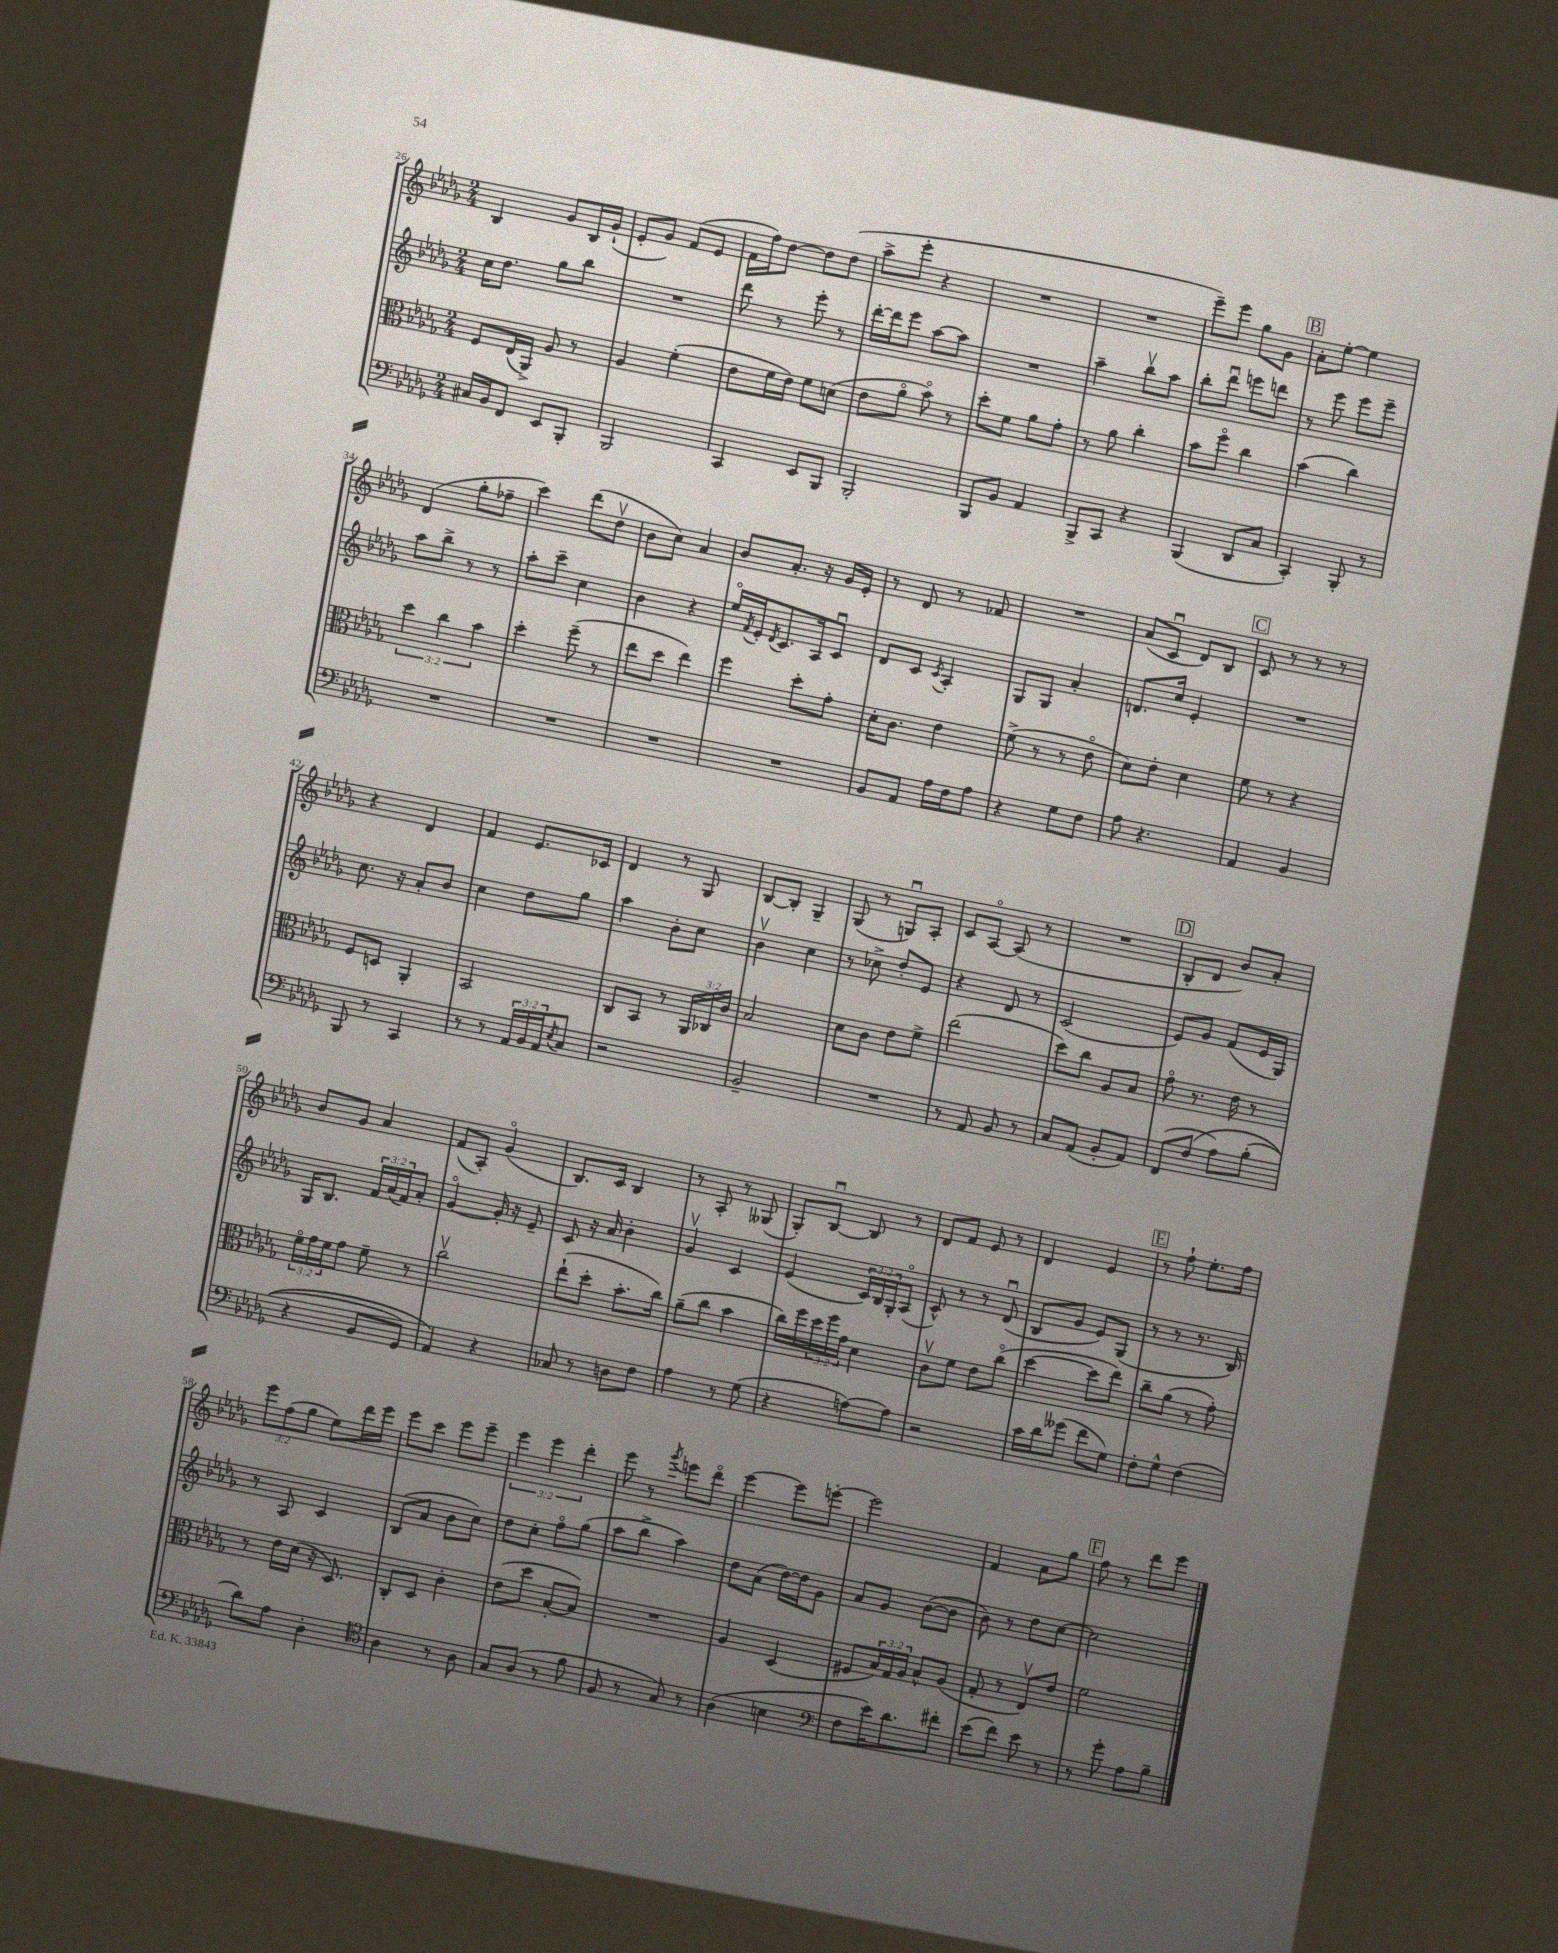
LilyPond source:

<<
\new StaffGroup <<
\new Staff = "s0" {
    \clef treble \key des \major \numericTimeSignature \time 2/4 \override Staff.TupletNumber.text = #tuplet-number::calc-fraction-text
    bes4 ges'8 bes16 ges'16-!( |
    ees'8-. ges'8) f'8( ees'8 |
    f'16 f''16) des''8~ des''8 des''8( |
    aes''8-> ees'''8-. r4 |
    R2 |
    R2 |
    ees'''8--) ees'''8 ges''8 ges'8 |
    \mark \markup { \box "B" } aes'8-. ees''8~-. ees''4 |
    des'4( ges''8-. fes''8-- |
    c'''4) des'''8( des''8\upbow |
    bes'8 c''8) aes'4 |
    bes'8 aes'8.-. r16 ges'16 ees'16-. |
    r8 des'8 r8 fes'8 |
    R2 |
    aes'8( c'8\downbow des'8) bes8 |
    \mark \markup { \box "C" } c'8 r8 r8 r8 |
    r4 des'4 |
    f'4 ees'8. ces'16 |
    des'4 r8 ges8 |
    bes8~ bes8-. ges4-- |
    ges8( r8 g8\downbow) aes8-. |
    c'8 aes8~\flageolet aes8( r8 |
    R2 |
    \mark \markup { \box "D" } bes8-. des'8 bes'8) aes'8-. |
    bes'8 ges'8 aes'4 |
    f'8( aes8-.) ges'4\flageolet( |
    bes8.) c'16 bes4 |
    r8 aes8-. r8 geses8( |
    ges8-.) bes8~\downbow bes8 r8 |
    des'8 f'8 ees'8 r8 |
    des'4 ees'4 |
    \mark \markup { \box "E" } r8 f''8-! ees''8.-. f''16 |
    \tuplet 3/2 { ees'''8 f''8( ges''8 } ees''8) des'''16 ees'''16 |
    ees'''8 c'''8 ees'''8 ees'''8-- |
    \tuplet 3/2 { ees'''4 ees'''4 des'''4-. } |
    ees'''8 r8 \acciaccatura { ges'''8 } e'''8 des'''8\flageolet |
    ees'''4~ ees'''8 e'''8~-. |
    e'''2 |
    f'4 aes'8 ges''8 |
    \mark \markup { \box "F" } f''8 r8 des'''8 ees'''8 \bar "|." |
}
\new Staff = "s1" {
    \clef treble \key des \major \numericTimeSignature \time 2/4 \override Staff.TupletNumber.text = #tuplet-number::calc-fraction-text
    c''16 des''8. ges''8 bes''8 |
    R2 |
    des'''8 r8 ees'''8-. r8 |
    des'''16~-. des'''16 ees'''8 aes''8~ aes''8 |
    R2 |
    aes''4-- bes''8\upbow aes''8 |
    bes''8-. des'''8\downbow e'''8 d'''8 |
    \mark \markup { \box "B" } r8 ees'''8 ees'''8 ees'''8-- |
    aes''8 bes''8-> r8 r8 |
    aes''8-. c'''8-- c''4 |
    bes'4 r4 |
    ees''16\flageolet \acciaccatura { f'8 } ees'16-. \acciaccatura { des'8 } c'8. aes16 c'8\downbow |
    des'8 c'8 \acciaccatura { c'8 } aes4-. |
    ges8 ges8 aes'4-. |
    d'8. c''16 ees'4-. |
    \mark \markup { \box "C" } R2 |
    c''8. r16 aes'8-. bes'8 |
    c''4 des''8 ges''8 |
    aes''4 bes'8-. c''8 |
    bes'4\upbow c''4 |
    r8 ces''8-> des''8-. ees'8 |
    r4 des'8 r8 |
    c'2( |
    \mark \markup { \box "D" } ees'8) ges'8 f'8( ees'16 ges16) |
    ges16 bes8. \tuplet 3/2 { f'16 aes'16( f'16) } aes'8-. |
    ges'4~\flageolet ges'16-. r16 ees'8-- |
    c'8 r16 aes'16 bes'4-. |
    ges'4\upbow c'4 |
    ees'4( \tuplet 3/2 { c'16) bes16 ges16-. } aes8\flageolet( |
    c'8-^) r8 r8 des'8\downbow( |
    bes8 ges'8 ees'8) ges8( |
    \mark \markup { \box "E" } r8 r8 r8. bes16) |
    r8 aes8 c'4 |
    bes8( aes'8 bes'8 c''8) |
    des''8 c''8-. f''8\flageolet ges''8( |
    aes''8 bes''8-> aes''4) |
    des''8 aes'8( des''16~) des''16 ges'8 |
    aes'8 ges'8 bes'8~( bes'8 |
    bes'8) r8 des''8 c''8~ |
    \mark \markup { \box "F" } c''2 \bar "|." |
}
\new Staff = "s2" {
    \clef alto \key des \major \numericTimeSignature \time 2/4 \override Staff.TupletNumber.text = #tuplet-number::calc-fraction-text
    f8 ees16( aes,16->) aes8 r8 |
    aes4 f'4-.( |
    ees'8 f'16 ees'16) f'8 d'8( |
    ees'8 aes'8\flageolet bes'8\flageolet) r8 |
    des''8-. f'8 aes'8 ges'8-. |
    r8 aes'8 c''4-. |
    bes'8 f''8\flageolet c''4 |
    \mark \markup { \box "B" } bes'4( c''4) |
    \tuplet 3/2 { des''4 c''4 bes'4 } |
    des''4-. f''8--( r8 |
    ees''8 des''8 ees''4) |
    f''4 des''8-. ges'8-. |
    des'16-. c'8. ees'4 |
    f'8->( r8 r8 ees'8\flageolet |
    des'8) ees'8-. des'4 |
    \mark \markup { \box "C" } f'8 r8 r4 |
    f8 d8 aes,4-. |
    bes,2 |
    c8 bes,8 r8 \tuplet 3/2 { aes,16 ces16 c'16 } |
    bes2 |
    des'8 c'8 ees'8 f'8-> |
    ees''2( |
    des''8) c''8 aes8 bes8 |
    \mark \markup { \box "D" } ges'8\flageolet r8. ees'16 r8 |
    \tuplet 3/2 { f'16\flageolet ges'16 f'16 } ges'8 f'8-- r8 |
    c''2\upbow |
    ees''8-!( des''8-. bes'8.-. c''16) |
    aes'8--( c''8 bes'4 |
    c''16) f''16 \tuplet 3/2 { des''16 f''16 ges'16 } des'4 |
    c'8\upbow f'8 ees'8 c''8\flageolet( |
    des''4~ des''8 ees''8) |
    \mark \markup { \box "E" } c''8-- aes'8( r8 ges'8-.) |
    r8 ees'16 des'16( r16 des8.) |
    c8-. des8 c'4-. |
    ees'8( des''8 bes8~-. bes8) |
    R2 |
    aes4 des4( |
    fis8 \tuplet 3/2 { bes16) ges16 aes16 } bes8-^ aes8( |
    ges8-. r8 ees8\upbow) ees'8 |
    \mark \markup { \box "F" } f'2 \bar "|." |
}
\new Staff = "s3" {
    \clef bass \key des \major \numericTimeSignature \time 2/4 \override Staff.TupletNumber.text = #tuplet-number::calc-fraction-text
    cis16 bes,16 f,8 ees,8 bes,,8-. |
    bes,,2 |
    c,4 ees,8 bes,,8 |
    bes,,2-. |
    bes,,8 bes,8 aes,4 |
    bes,,8-> c,8 r4 |
    bes,,4( des,8 c8 |
    \mark \markup { \box "B" } c,4-.) bes,,8-. r8 |
    R2 |
    R2 |
    R2 |
    R2 |
    bes,8 aes,8 aes16 f16 aes8 |
    r4 ges8 f8 |
    aes8 r4. |
    \mark \markup { \box "C" } aes,4 bes,4 |
    bes,,8 r8 c,4 |
    r8 r8 \tuplet 3/2 { aes,16 bes,16 aes,16 } \acciaccatura { ees8 } c8 |
    r2 |
    bes,2-- |
    R2 |
    r8 aes,8 bes,8 r8 |
    c8 aes,8( bes,8-. aes,8) |
    \mark \markup { \box "D" } f,8( f8\( aes8) bes8-.( |
    r4 bes,8 ges,8) |
    aes,4\) r4 |
    ces8 r8 d8 f8 |
    aes4 r8 ges8( |
    r4 a8~) a8 |
    r2 |
    c'16 des'16 geses'8( f'8 ges8) |
    \mark \markup { \box "E" } f8-. ges8-^ f4( |
    des'8) aes8 des4-. |
    \clef tenor aes4 r8 aes8 |
    ges8 aes8( r8 f'8 |
    f8 r8 ges8) r8 |
    aes4( b4 |
    \clef bass f8 ees'16) des'8. fis'8-. |
    ees'8( f'8) ees'8 r8 |
    \mark \markup { \box "F" } r8 ges'8-. aes8 bes8-- \bar "|." |
}
>>
>>
\layout { \context { \Score currentBarNumber = #26 } }
